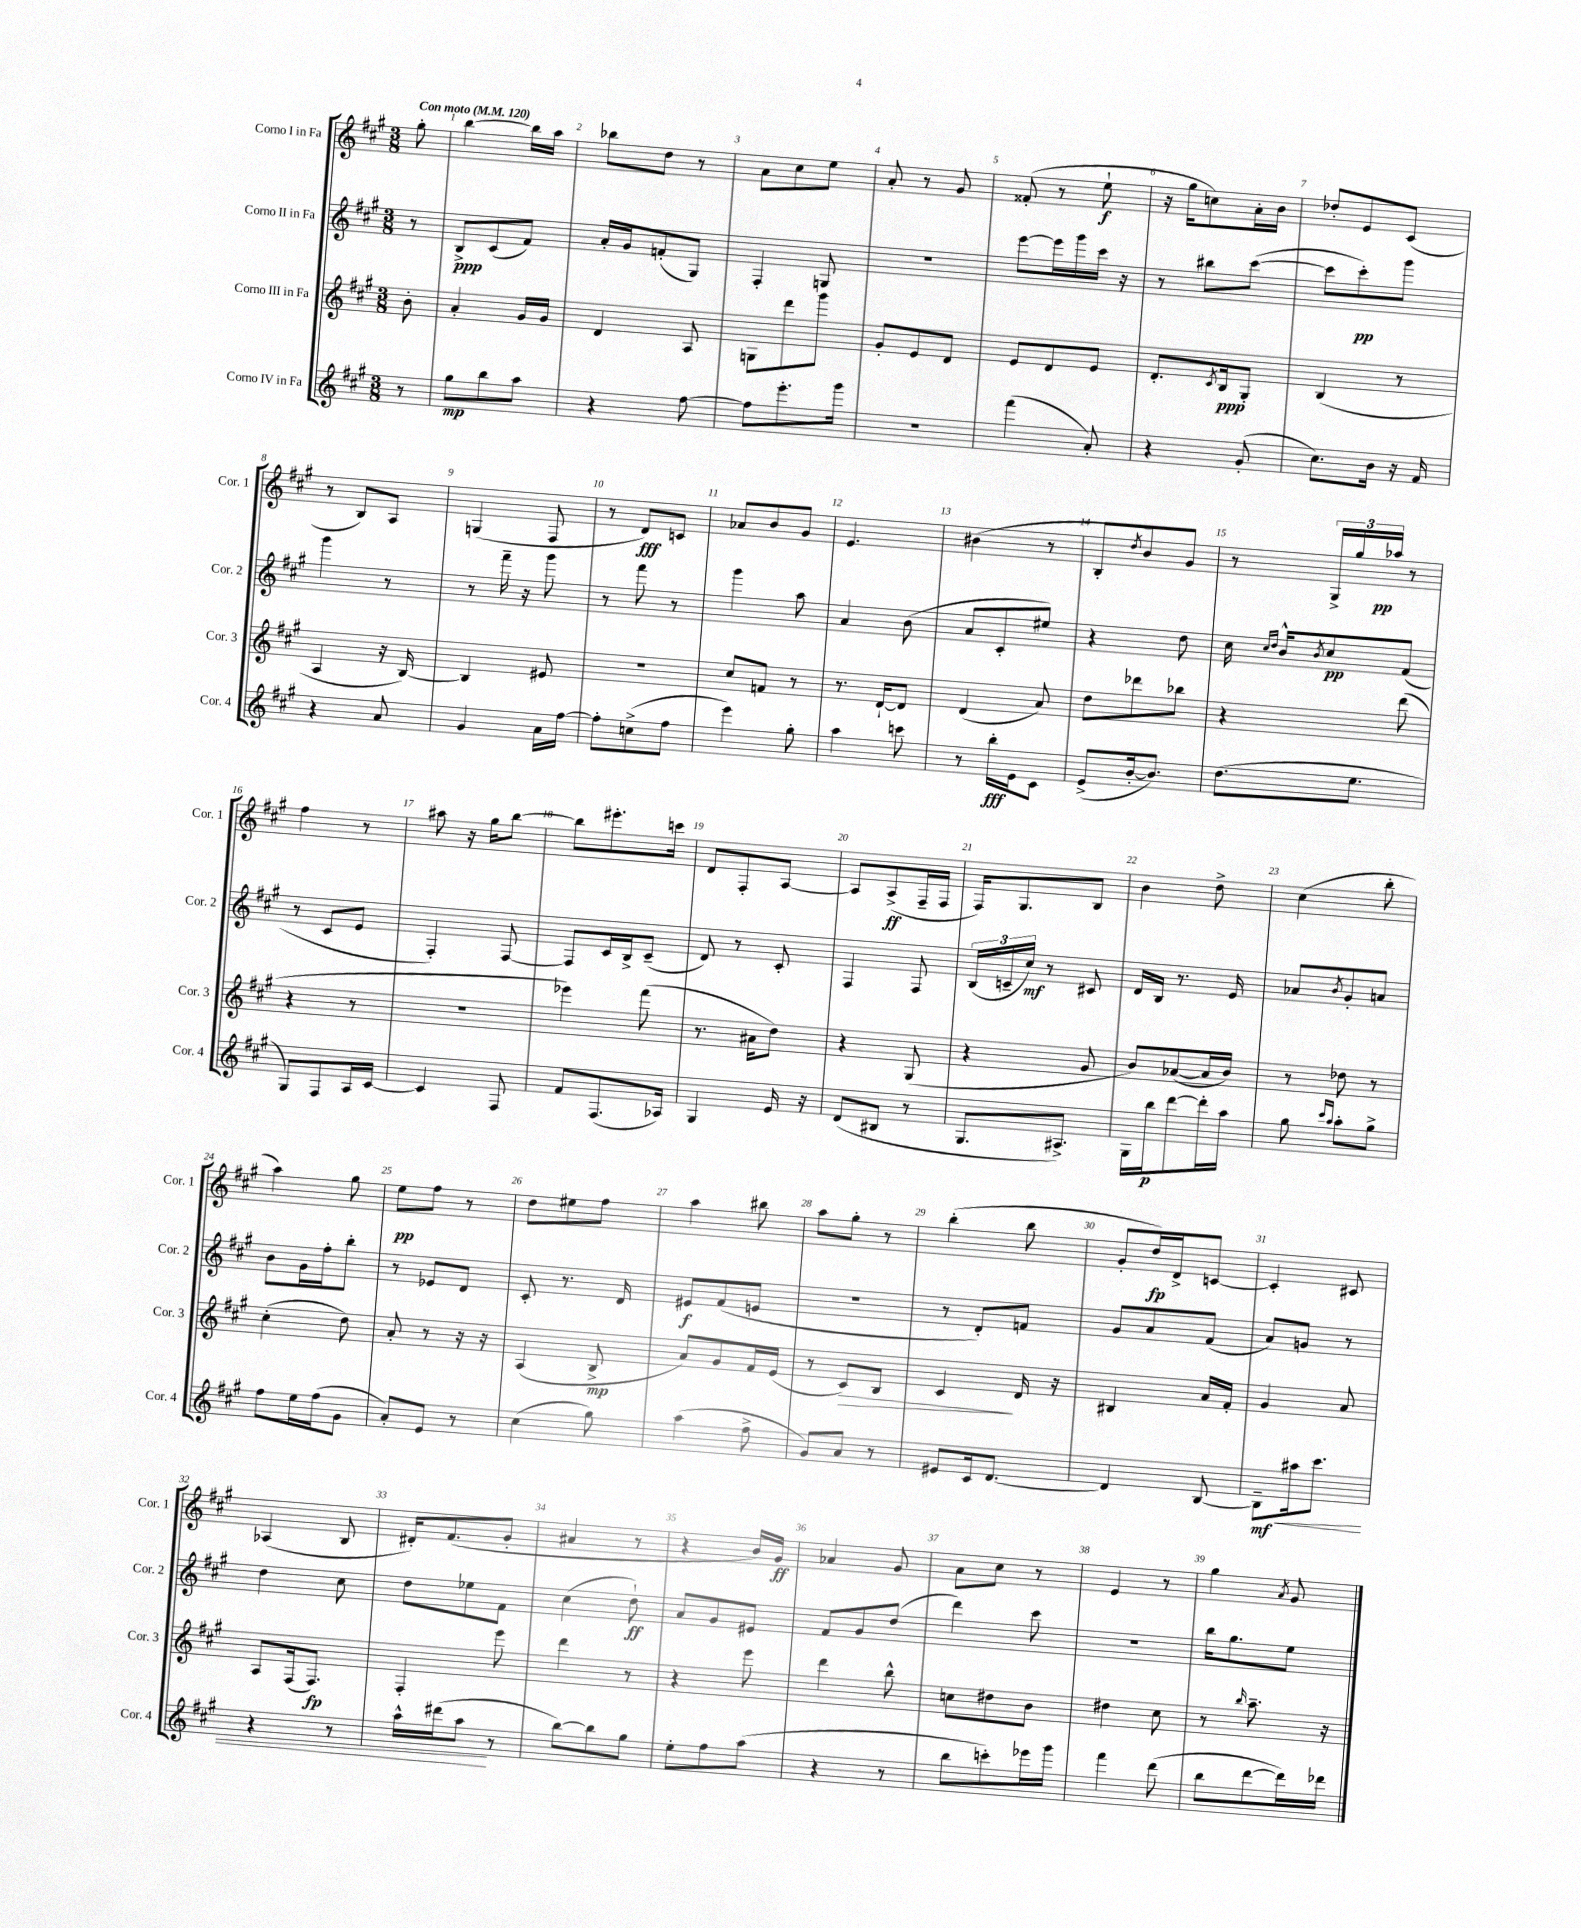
<<
\new StaffGroup <<
\new Staff = "s0" \with { instrumentName = "Corno I in Fa" shortInstrumentName = "Cor. 1" } {
    \clef treble \key a \major \numericTimeSignature \time 3/8 \partial 8 \tempo "Con moto" 4 = 120
    gis''8-. |
    b''4~ b''16 a''16 |
    bes''8 d''8 r8 |
    a'8 cis''8 e''8 |
    a'8-. r8 gis'8 |
    fisis'8-.( r8 e''8-!\f |
    r16 gis''16 c''8) a'16-. b'16 |
    des''8-. e'8 cis'8( |
    r8 b8) a8 |
    g4( fis8 |
    r8 d'8\fff) c'8 |
    aes'8 b'8 gis'8 |
    e'4. |
    bis'4( r8 |
    b8-. \acciaccatura { d''8 } b'8) gis'8 |
    r8 \tuplet 3/2 { gis16-> gis''16 aes''16\pp } r8 |
    fis''4 r8 |
    ais''8 r16 gis''16 b''8~ |
    b''8 eis'''8.-. c'''16 |
    d'8 fis8-. a8~ |
    a8 a8->\ff( fis16-- fis16 |
    fis16) gis8. b8 |
    b'4 d''8-> |
    cis''4( b''8-. |
    a''4) gis''8 |
    e''8\pp fis''8 r8 |
    d''8 eis''8 fis''8 |
    a''4 bis''8 |
    a''8 gis''8-. r8 |
    b''4-.( b''8 |
    gis'8-. d''16\fp) d'16-> c'8~ |
    c'4-. cis'8 |
    aes4( b8 |
    dis'16-.) fis'8.( gis'8-. |
    ais'4 r8 |
    r4 b'16) gis'16\ff |
    aes'4 gis'8 |
    a'8 cis''8 r8 |
    e'4 r8 |
    gis''4 \acciaccatura { a'8 } gis'8 \bar "|." |
}
\new Staff = "s1" \with { instrumentName = "Corno II in Fa" shortInstrumentName = "Cor. 2" } {
    \clef treble \key a \major \numericTimeSignature \time 3/8 \partial 8
    r8 |
    b8->\ppp cis'8( fis'8) |
    a'16-. gis'16 f'8-.( gis8) |
    fis4-. g8 |
    R4. |
    e'''8~ e'''16 gis'''16 cis'''16 r16 |
    r8 bis''8 cis'''8~( |
    cis'''8 cis'''8-.\pp) gis'''8 |
    gis'''4 r8 |
    r8 fis'''16-- r16 gis'''8 |
    r8 fis'''8 r8 |
    gis'''4 a''8 |
    a'4 b'8( |
    a'8 cis'8-. eis''8) |
    r4 d''8 |
    cis''16 \grace { cis''16 d''16 } b'16-^ \acciaccatura { b'8 } cis''8\pp fis'8( |
    r8 cis'8 e'8 |
    fis4-.) fis8~ |
    fis8 cis'16 b16-> cis'8--( |
    d'8) r8 cis'8-. |
    fis4 fis8 |
    \tuplet 3/2 { b16( c'16-- cis''16\mf) } r8 cis'8 |
    d'16 b16 r8. e'16 |
    aes'8 \acciaccatura { b'8 } gis'8-. a'8 |
    b'8 gis'16 fis''16-. b''8-. |
    r8 ees'8 d'8 |
    cis'8-. r8. d'16 |
    eis'8\f fis'8( e'8 |
    r4. |
    r8 d'8-.) f'8 |
    gis'8 a'8 fis'8( |
    a'8) g'8 r8 |
    d''4 cis''8 |
    d''8 ees''8 fis'8 |
    cis''4( d''8-!\ff) |
    a'8 gis'8 eis'8 |
    fis'8 gis'8 d''8( |
    d'''4) cis'''8 |
    R4. |
    b''16 gis''8. e''8 \bar "|." |
}
\new Staff = "s2" \with { instrumentName = "Corno III in Fa" shortInstrumentName = "Cor. 3" } {
    \clef treble \key a \major \numericTimeSignature \time 3/8 \partial 8
    b'8-. |
    a'4-. gis'16 gis'16 |
    d'4 a8 |
    g8 d'''8 gis'''8 |
    gis'8-. e'8 d'8 |
    e'8 d'8 e'8 |
    d'8.-. \acciaccatura { cis'8 } b16\ppp gis8-. |
    b4( r8 |
    a4 r16 b16~) |
    b4 eis'8 |
    R4. |
    cis''8 f'8 r8 |
    r8. d'16~-! d'8 |
    d'4( a'8) |
    d''8 des'''8 bes''8 |
    r4 d'''8( |
    r4 r8 |
    R4. |
    ees'''4) fis'''8( |
    r8. ais'16 d''8) |
    r4 gis8( |
    r4 gis'8 |
    b'8) aes'8~( aes'16 b'16) |
    r8 des''8 r8 |
    cis''4-.( d''8) |
    a'8-. r8 r16 r16 |
    a4( b8->\mp |
    a'8) gis'8 fis'16 e'16( |
    r8 cis'8\>) b8 |
    cis'4\! d'16 r16 |
    bis4 a'16 fis'16-. |
    gis'4 a'8 |
    a8 fis16( fis8.\fp) |
    fis4-. e'''8 |
    d'''4 r8 |
    r4 e'''8 |
    d'''4 b''8-^ |
    c''8 dis''8 b'8 |
    dis''4 cis''8 |
    r8 \grace { b''16 } a''8.-- r16 \bar "|." |
}
\new Staff = "s3" \with { instrumentName = "Corno IV in Fa" shortInstrumentName = "Cor. 4" } {
    \clef treble \key a \major \numericTimeSignature \time 3/8 \partial 8
    r8 |
    gis''8\mp b''8 a''8 |
    r4 fis''8~ |
    fis''8 e'''8.-. gis'''16 |
    R4. |
    fis'''4( a'8-.) |
    r4 gis'8-.( |
    cis''8.) b'16 r16 fis'16 |
    r4 a'8 |
    gis'4 a'16 fis''16~ |
    fis''8-. c''8->( fis''8 |
    e'''4) gis''8-. |
    a''4 c'''8 |
    r8 b''16-.\fff e'16 cis'8 |
    e'8->( b'16~-. b'8.) |
    d''8.( e''8. |
    gis8) fis8 a16 cis'16~ |
    cis'4 fis8 |
    fis'8 fis8.( aes16) |
    gis4 e'16 r16 |
    d'8( bis8 r8 |
    gis8. ais8.->) |
    gis16 b''16\p d'''8~ d'''16-. a''16 |
    gis''8 \grace { cis'''16 a''16 } a''8-. gis''8-> |
    fis''8 e''16 fis''16( gis'8 |
    a'8-.) e'8 r8 |
    cis''4( gis''8) |
    a''4( fis''8-> |
    gis'8) a'8 r8 |
    eis'8 cis'16 d'8.~ |
    d'4 b8~ |
    b8--\mf\< ais''16 cis'''8. |
    r4 r8 |
    a''16-^ dis'''16( a''8\! r8 |
    b''8~) b''8 gis''8 |
    e''8-. fis''8 a''8( |
    r4 r8 |
    b''8 c'''8-.) ees'''16 gis'''16 |
    fis'''4 d'''8( |
    b''8 d'''8~ d'''16) des'''16 \bar "|." |
}
>>
>>
\layout { \context { \Score \override BarNumber.break-visibility = ##(#f #t #t) barNumberVisibility = #all-bar-numbers-visible } }
